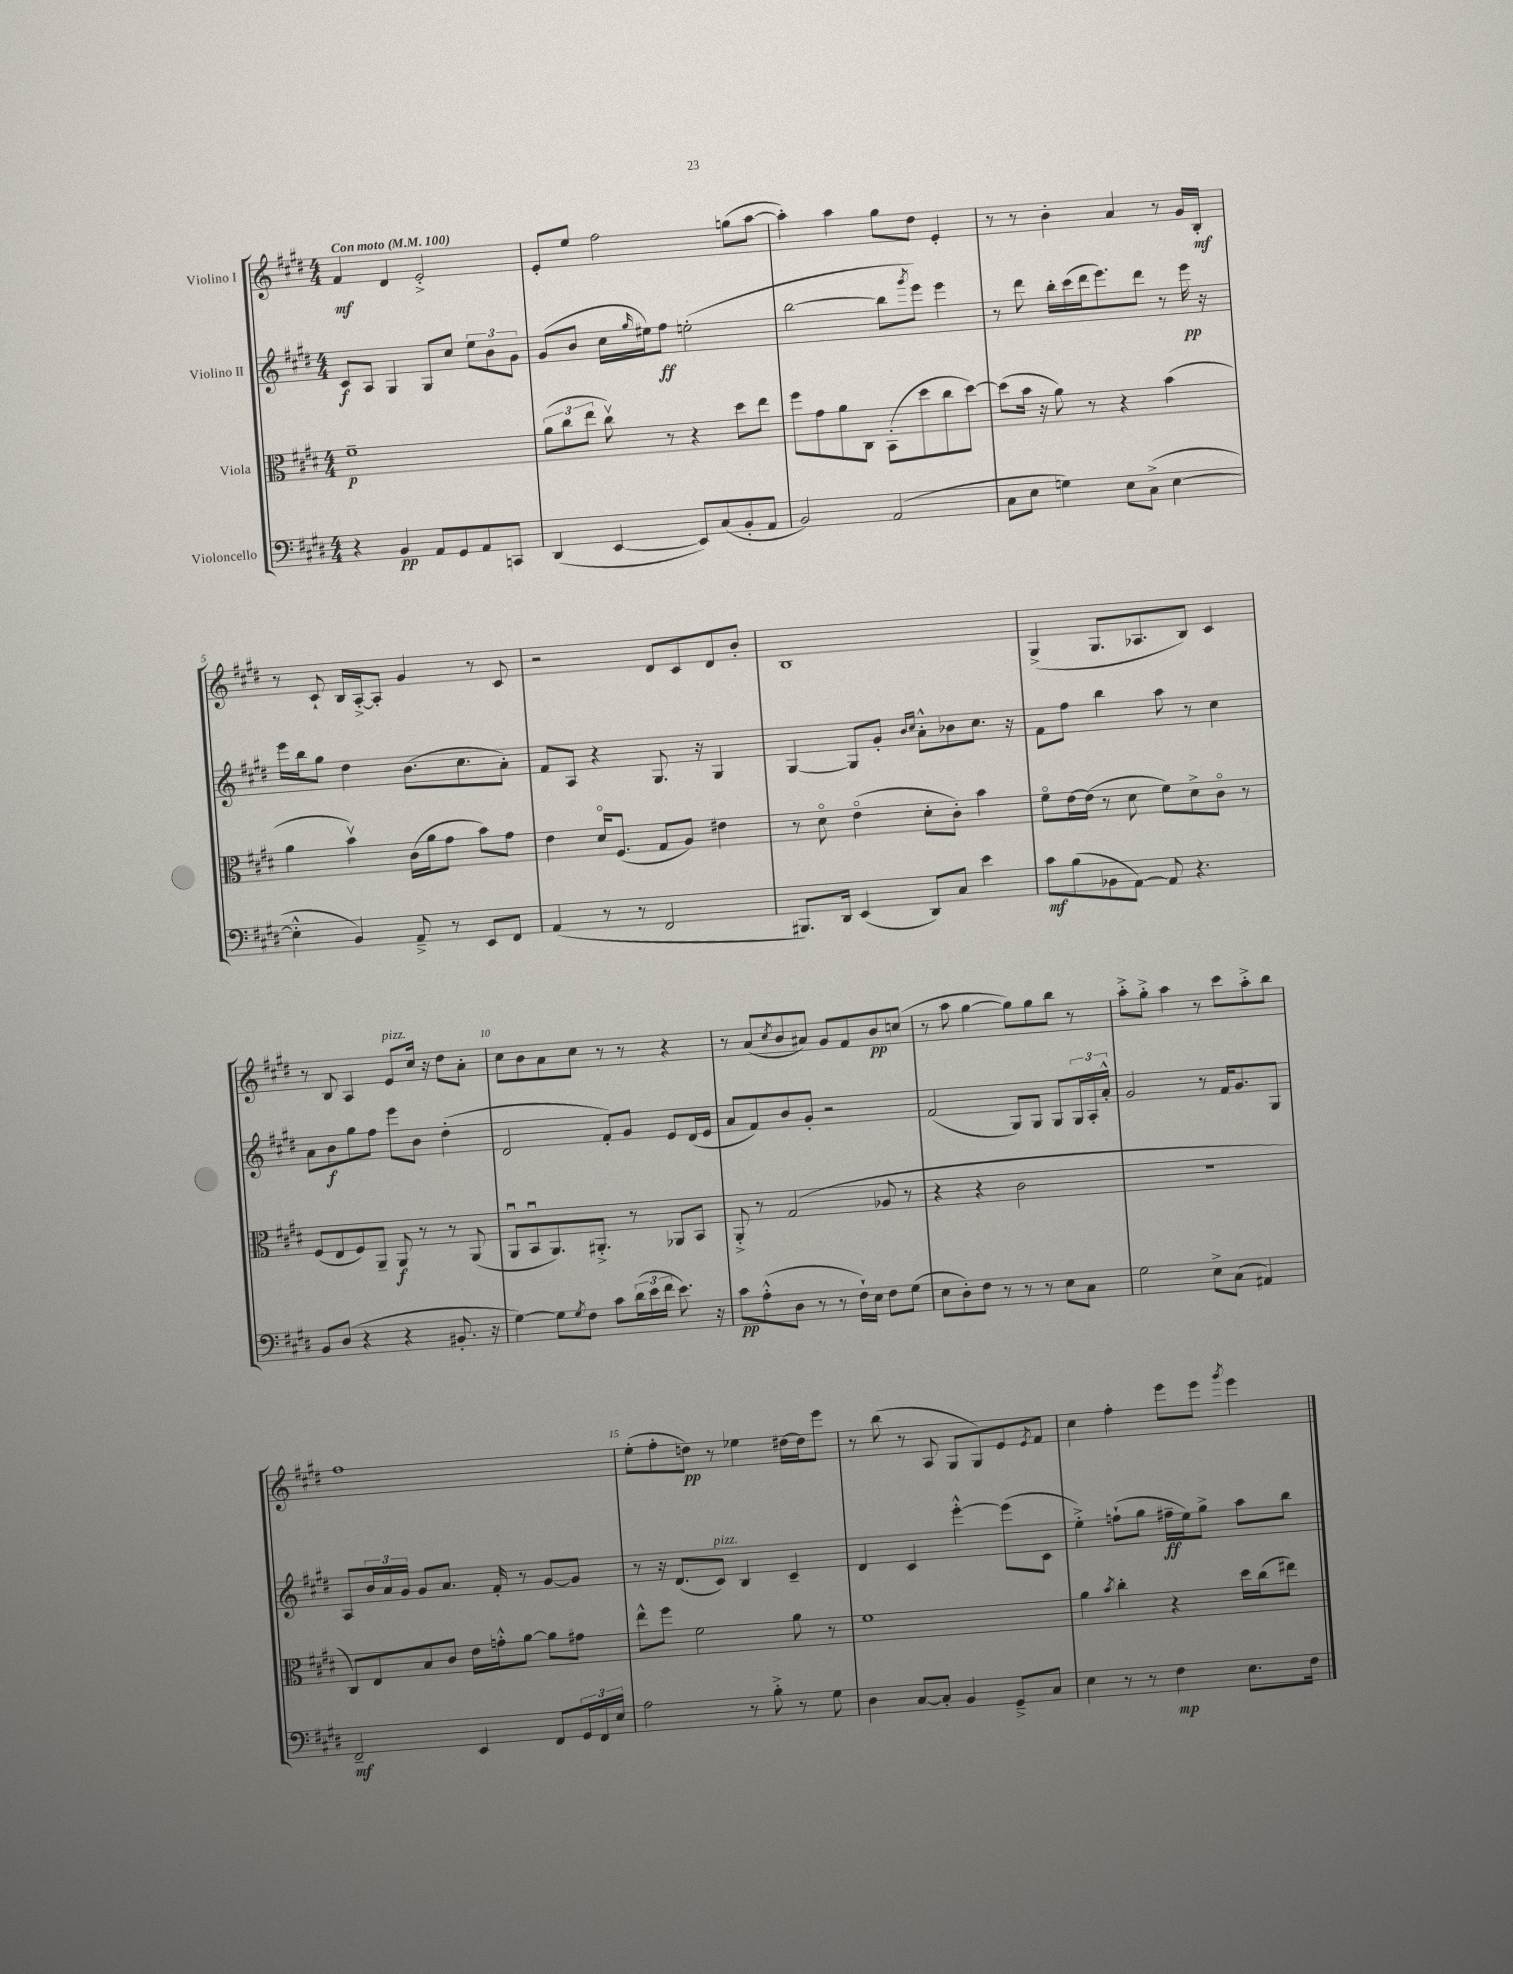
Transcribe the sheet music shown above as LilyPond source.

<<
\new StaffGroup <<
\new Staff = "s0" \with { instrumentName = "Violino I" } {
    \clef treble \key e \major \numericTimeSignature \time 4/4 \tempo "Con moto" 4 = 100
    fis'4\mf dis'4 e'2-.-> |
    e'8-. e''8 fis''2 g''8( a''8~ |
    a''4-.) a''4 gis''8 dis''8 e'4-. |
    r8 r8 b'4-. a'4 r8 gis'16 b16-.\mf |
    r8 cis'8-! b16 a16~-.-> a8-. gis'4 r8 cis'8 |
    r2 dis'8 cis'8 dis'8 b'8-. |
    b1 |
    gis4->( gis8. aes8. b8) cis'4 |
    r8 b8 a4 e'8^\markup { \italic "pizz." } cis''16 r16 dis''8 a'8-. |
    cis''8 b'8 a'8 cis''8 r8 r8 r4 |
    r8 a'8( \acciaccatura { cis''8 } b'8 ais'8) gis'8 fis'8 b'8\pp c''8( |
    r8 a''8 gis''4~ gis''8) gis''8 b''8 r8 |
    a''8-.-> gis''8-.-> a''4 r8 cis'''8 a''8-.-> b''8 |
    fis''1 |
    e''8-.( fis''8-. d''8\pp) r8 ees''4 dis''16~ dis''16 e'''8 |
    r8 b''8( r8 a8 gis8 gis8) e'8 \acciaccatura { e'8 } fis'8 |
    cis''4 fis''4-. e'''8 e'''8 \acciaccatura { gis'''8 } e'''4 \bar "|." |
}
\new Staff = "s1" \with { instrumentName = "Violino II" } {
    \clef treble \key e \major \numericTimeSignature \time 4/4
    cis'8\f a8 gis4 gis8 cis''8 \tuplet 3/2 { e''8 b'8 gis'8 } |
    gis'8( b'8 cis''16 \grace { gis''16 } eis''16) fis''8\ff e''2-.( |
    b''2~ b''8 \acciaccatura { gis'''8 } e'''8) e'''4 |
    r8 dis'''8 b''16-. cis'''16( dis'''16 e'''8.) dis'''8 r8 e'''16\pp r16 |
    e'''16 b''16 gis''8 dis''4 b'8.( cis''8. a'8-.) |
    fis'8 a8 r4 gis8. r16 gis4 |
    gis4~ gis8 gis'8-. \grace { b'16 cis''16 } a'8-.-^ bes'8 cis''8. r16 |
    fis'8 fis''8 b''4 a''8 r8 cis''4 |
    a'8 b'8\f gis''8 fis''8 e'''8 b'8 dis''4-.( |
    dis'2 fis'8-.) gis'8 e'8 dis'16( e'16 |
    a'8 fis'8) b'8 gis'8-. r2 |
    fis'2( gis8) gis8 gis8 \tuplet 3/2 { gis16 a16-. a'16-.-^ } |
    gis'2 r8 fis'16 gis'8. gis8 |
    a8 \tuplet 3/2 { b'16 a'16 gis'16 } gis'8 a'8. fis'16-. r8 gis'8~ gis'8 |
    r8 r16 dis'8.( cis'8^\markup { \italic "pizz." }) b4 cis'4-- |
    dis'4 cis'4 e'''4~-.-^ e'''8( cis'8 |
    e''4-.->) f''8-!( gis''8 fis''16--\ff e''16) gis''8-> a''8 b''8 \bar "|." |
}
\new Staff = "s2" \with { instrumentName = "Viola" } {
    \clef alto \key e \major \numericTimeSignature \time 4/4
    fis'1--\p |
    \tuplet 3/2 { a'8( cis''8 e''8 } cis''8\upbow) r8 r4 dis''8 e''8 |
    fis''8 gis'8 a'8 cis8 b,8-.( dis''8 cis''8 dis''8~) |
    dis''8( b'16 r16 a'8) r8 r4 b'4( |
    a'4 b'4\upbow) cis'16( a'16 gis'8 b'8) gis'8 |
    e'4 dis'16\flageolet fis8.( gis8 a8) eis'4 |
    r8 dis'8\flageolet e'4\flageolet( dis'8-. cis'8-.) b'4 |
    fis'8\flageolet e'16~ e'16( r8 dis'8 fis'8) dis'8-> cis'8\flageolet r8 |
    fis8( e8 fis8) a,8-- a,8\f r8 r8 a,8( |
    a,8\downbow b,8\downbow a,8.) ais,8.-.-> r8 aes,8 b,8 |
    a,8-.-> r8 gis2( aes8 r8 |
    r4 r4 cis'2 |
    R1 |
    cis8) e8 b8 cis'8 e'16 g'16-.-^ a'8~ a'8 gis'8 |
    e''8-^ fis''8 fis'2 a'8 r8 |
    fis'1 |
    a'4 \acciaccatura { b'8 } cis''4-. r4 dis''16 cis''16( eis''8) \bar "|." |
}
\new Staff = "s3" \with { instrumentName = "Violoncello" } {
    \clef bass \key e \major \numericTimeSignature \time 4/4
    r4 b,4\pp a,8 gis,8 a,8 c,8 |
    dis,4( e,4~ e,8) cis8( b,8-. a,8 |
    b,2) a,2( |
    cis8 e8 g4) e8 cis8->( e4~ |
    e4-.-^ b,4) a,8---> r8 e,8 fis,8 |
    a,4( r8 r8 fis,2 |
    bis,,8.) dis,16 e,4( dis,8) cis8 e'4 |
    cis'8\mf b8( bes,8 a,8~) a,8 r4. |
    b,8 dis8( r4 r4 bis,8.-. r16 |
    gis4~) gis8 \acciaccatura { gis8 } fis8 cis'8 \tuplet 3/2 { dis'16( e'16 fis'16 } e'8.) r16 |
    cis'8\pp a8-.-^( dis8 r8 r8 fis16-!) e16 fis8 gis8( |
    e8 dis8-.) fis8 r8 r8 r8 e8 cis8 |
    gis2 e8-> cis8( ais,4) |
    fis,2--\mf e,4 fis,8 \tuplet 3/2 { gis,16 fis,16 e16 } |
    a2 r8 b8-.-> r8 gis8 |
    dis4 cis8~ cis8-. b,4 gis,8---> cis8 |
    e4 r8 r8 fis4\mp e8. fis16 \bar "|." |
}
>>
>>
\layout { \context { \Score \override BarNumber.break-visibility = ##(#f #t #t) barNumberVisibility = #(every-nth-bar-number-visible 5) } }
